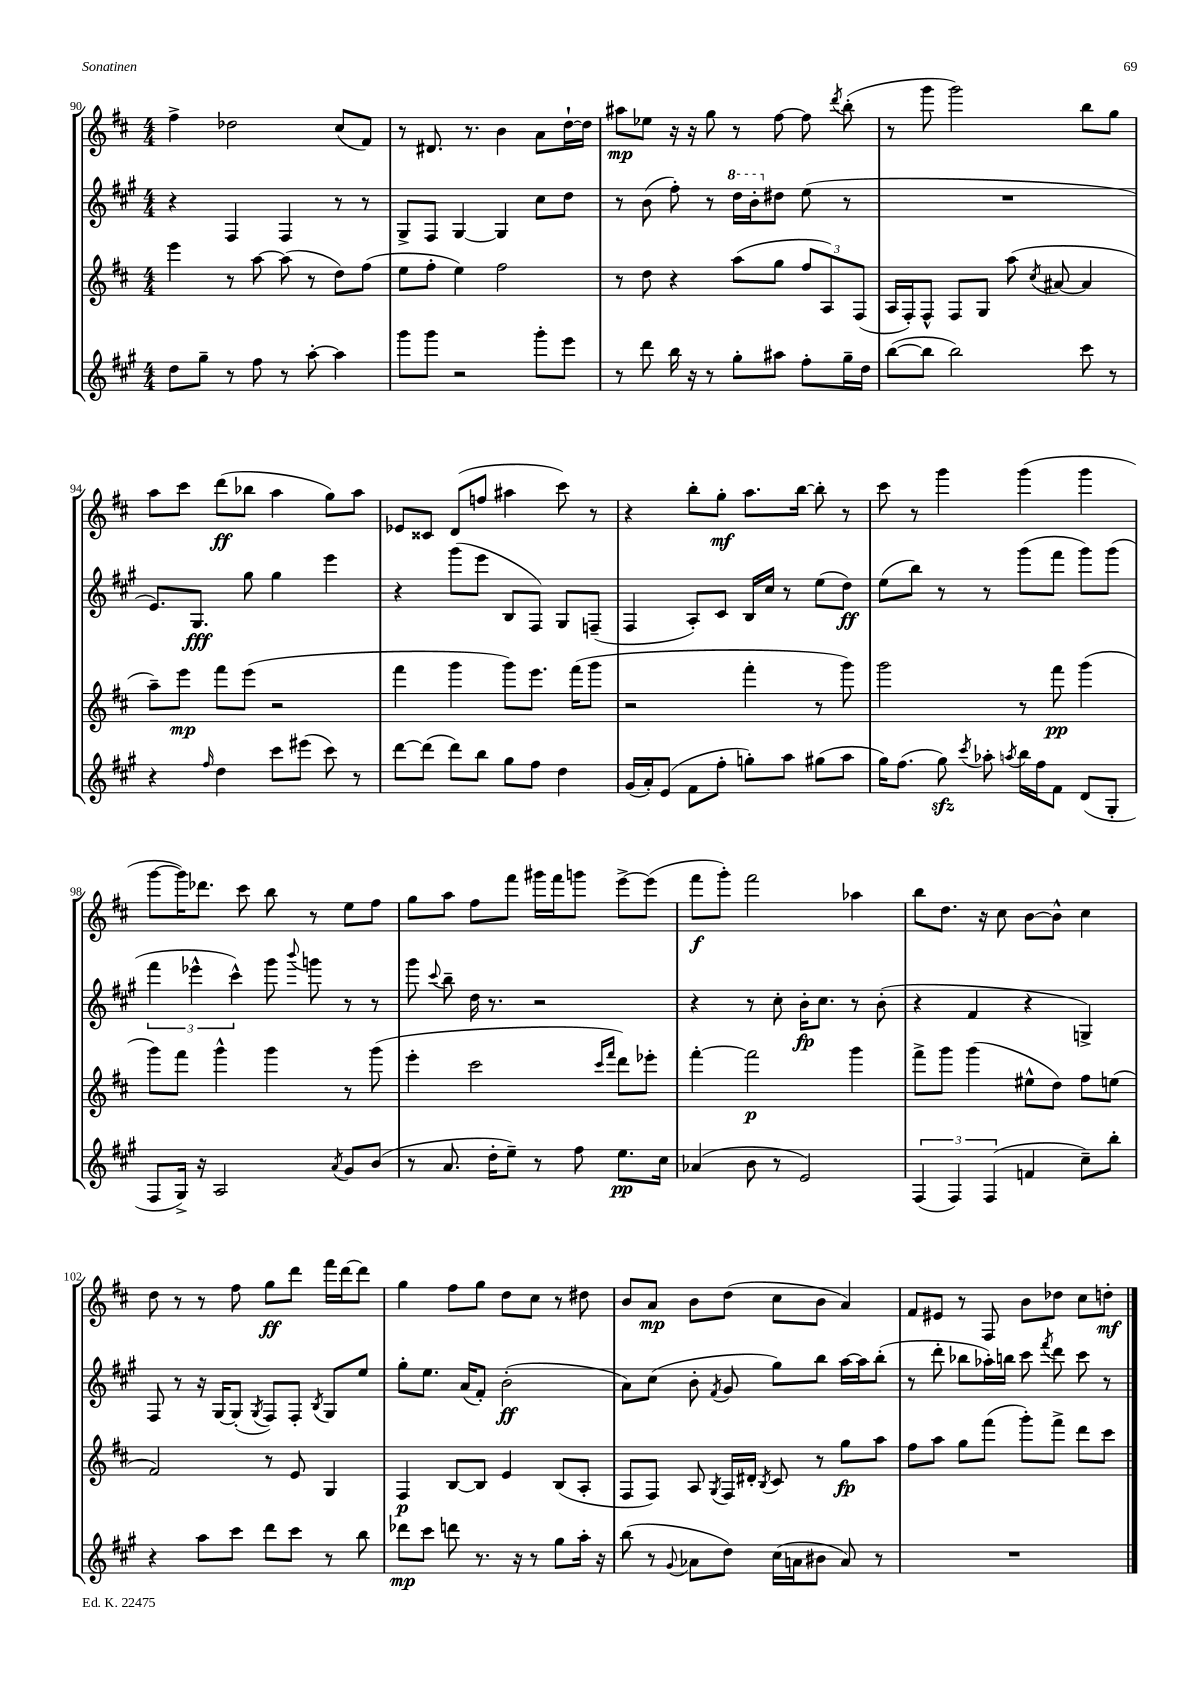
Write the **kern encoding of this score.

**kern	**kern	**kern	**kern
*staff4	*staff3	*staff2	*staff1
*clefG2	*clefG2	*clefG2	*clefG2
*k[f#c#g#]	*k[f#c#]	*k[f#c#g#]	*k[f#c#]
*M4/4	*M4/4	*M4/4	*M4/4
8dd	4eee	4r	4ff#^
8gg#~	.	.	.
8r	8r	4F#	2dd-
8ff#	[8aa	.	.
8r	(8aa]	4F#	.
[8aa'	8r	.	.
4aa]	8dd)	8r	(8cc#
.	(8ff#	8r	8f#)
=	=	=	=
8ggg#	8ee	8G#^	8r
8ggg#	8ff#'	8F#	8.d#
2r	4ee)	[4G#	.
.	.	.	8.r
.	2ff#	4G#]	4b
8ggg#'	.	8cc#	8a
8eee	.	8dd	[16dd`
.	.	.	16dd]
=	=	=	=
8r	8r	8r	8aa#
8ddd	8dd	(8b	8ee-
16bb	4r	8ff#')	16r
16r	.	.	16r
8r	.	8r	8gg
8gg#'	(8aa	16ddd	8r
.	.	16bb'	.
8aa#	8gg	8dd#	[8ff#
8ff#'	12ff#	(8ee	8ff#]
.	12A)	.	.
.	.	.	8qddd
16gg#~	.	8r	(8bb'
.	(12F#	.	.
16dd	.	.	.
=	=	=	=
([8bb	16A	1r	8r
.	16F#')	.	.
8bb]	8F#^^	.	8ggg
2bb)	8F#	.	2ggg)
.	8G	.	.
.	(8aa	.	.
.	8qcc#	.	.
.	[8a#	.	.
8ccc#	4a#]	.	8bb
8r	.	.	8gg
=	=	=	=
4r	8aa~)	8.e)	8aa
.	8eee	.	8ccc#
.	.	8.G#	.
16qqff#	.	.	.
4dd	8fff#	.	(8ddd
.	(8eee	8gg#	8bb-
8ccc#	2r	4gg#	4aa
(8eee#	.	.	.
8ccc#)	.	4eee	8gg)
8r	.	.	8aa
=	=	=	=
[8ddd	4fff#	4r	8e-
(8ddd]	.	.	8c##
8ddd)	4ggg	(8ggg#	(8d
8bb	.	8eee	8ff
8gg#	8ggg)	8B	4aa#
8ff#	8.eee	8F#)	.
4dd	.	8G#	8ccc#)
.	(16fff#	.	.
.	8ggg	(8F~	8r
=	=	=	=
(16g#	2r	4F#	4r
16a')	.	.	.
(8e	.	.	.
8f#	.	8A')	8bb'
8ff#'	.	8c#	8gg'
8gg')	4fff#'	16B	8.aa
.	.	16cc#	.
8aa	.	8r	.
.	.	.	[16bb
(8gg#	8r	(8ee	8bb']
8aa	8ggg)	8dd)	8r
=	=	=	=
16gg#)	2ggg	(8ee	8ccc#
(8.ff#	.	.	.
.	.	8bb)	8r
8gg#)	.	8r	4ggg
8qccc#	.	.	.
8aa-'	.	8r	.
8qaa	.	.	.
16bb	8r	(8ggg#	(4ggg
16ff#	.	.	.
8f#	8fff#	8fff#	.
(8d	(4ggg	8ggg#)	4ggg
8G#'	.	(8ggg#	.
=	=	=	=
8F#	8ggg)	6fff#	[8ggg
16G#^)	8fff#	.	16ggg])
.	.	6eee-^^	.
16r	.	.	8.ddd-
2A	4ggg^^	.	.
.	.	6ccc#^^)	.
.	.	.	8ccc#
.	4ggg	8ggg#	8bb
.	.	8qqbbb	.
.	.	8ggg	8r
8qa	.	.	.
8g#	8r	8r	8ee
(8b	(8ggg	8r	8ff#
=	=	=	=
8r	4eee'	8ggg#	8gg
.	.	8qqccc#	.
8.a	.	8bb~	8aa
.	2ccc#	16dd	8ff#
16dd'	.	8.r	.
8ee~)	.	.	8fff#
8r	.	2r	16ggg#
.	.	.	16fff#
8ff#	.	.	8ggg
.	16qqccc#	.	.
.	16qqfff#	.	.
8.ee	8ddd)	.	[8eee^
.	8eee-'	.	(8eee]
16cc#	.	.	.
=	=	=	=
(4a-	[4fff#'	4r	8fff#
.	.	.	8ggg')
8b	2fff#]	8r	2fff#
8r	.	8cc#'	.
2e)	.	16b'	.
.	.	8.cc#	.
.	4ggg	8r	4aa-
.	.	(8b'	.
=	=	=	=
(6F#	8fff#^	4r	8bb
.	8ggg	.	8.dd
6F#)	.	.	.
.	(4ggg	4f#	.
.	.	.	16r
(6F#	.	.	.
.	.	.	8cc#
4f	8ee#^^	4r	[8b
.	8dd)	.	8b^^]
8cc#~)	8ff#	4G^)	4cc#
8bb'	(8ee	.	.
=	=	=	=
4r	2f#)	8F#	8dd
.	.	8r	8r
8aa	.	16r	8r
.	.	[16G#	.
8ccc#	.	(8G#']	8ff#
.	.	8qG#	.
8ddd	8r	8F#)	8gg
8ccc#	8e	8F#'	8ddd
.	.	8qB	.
8r	4G	8G#	16fff#
.	.	.	[16ddd
8bb	.	8ee	8ddd]
=	=	=	=
8ddd-	4F#	8gg#'	4gg
8ccc#	.	8.ee	.
8ddd	[8B	.	8ff#
.	.	(16a	.
8.r	8B]	8f#')	8gg
.	4e	(2b'	8dd
16r	.	.	.
8r	.	.	8cc#
8gg#	(8B	.	8r
16aa'	8A'	.	8dd#
16r	.	.	.
=	=	=	=
(8bb	8F#	8a)	8b
8r	8F#)	(8cc#	8a
8qqg#	.	.	.
8a-	8A	8b'	8b
.	8qG	8qf#	.
8dd)	16F#	8g#	(8dd
.	16d#'	.	.
.	8qB	.	.
(16cc#	8c#	8gg#)	8cc#
16a	.	.	.
8b#	8r	8bb	8b
8a)	8gg	[16aa	4a)
.	.	16aa]	.
8r	8aa	(8bb'	.
=	=	=	=
1r	8ff#	8r	8f#
.	8aa	8ddd'	8e#
.	8gg	8bb-	8r
.	(8fff#	16aa-')	8F#
.	.	16bb	.
.	8ggg')	8ccc#	8b
.	.	8qfff#	.
.	8fff#^	8ddd	8dd-
.	8ddd	8ccc#	8cc#
.	8ccc#	8r	8dd'
==	==	==	==
*-	*-	*-	*-
